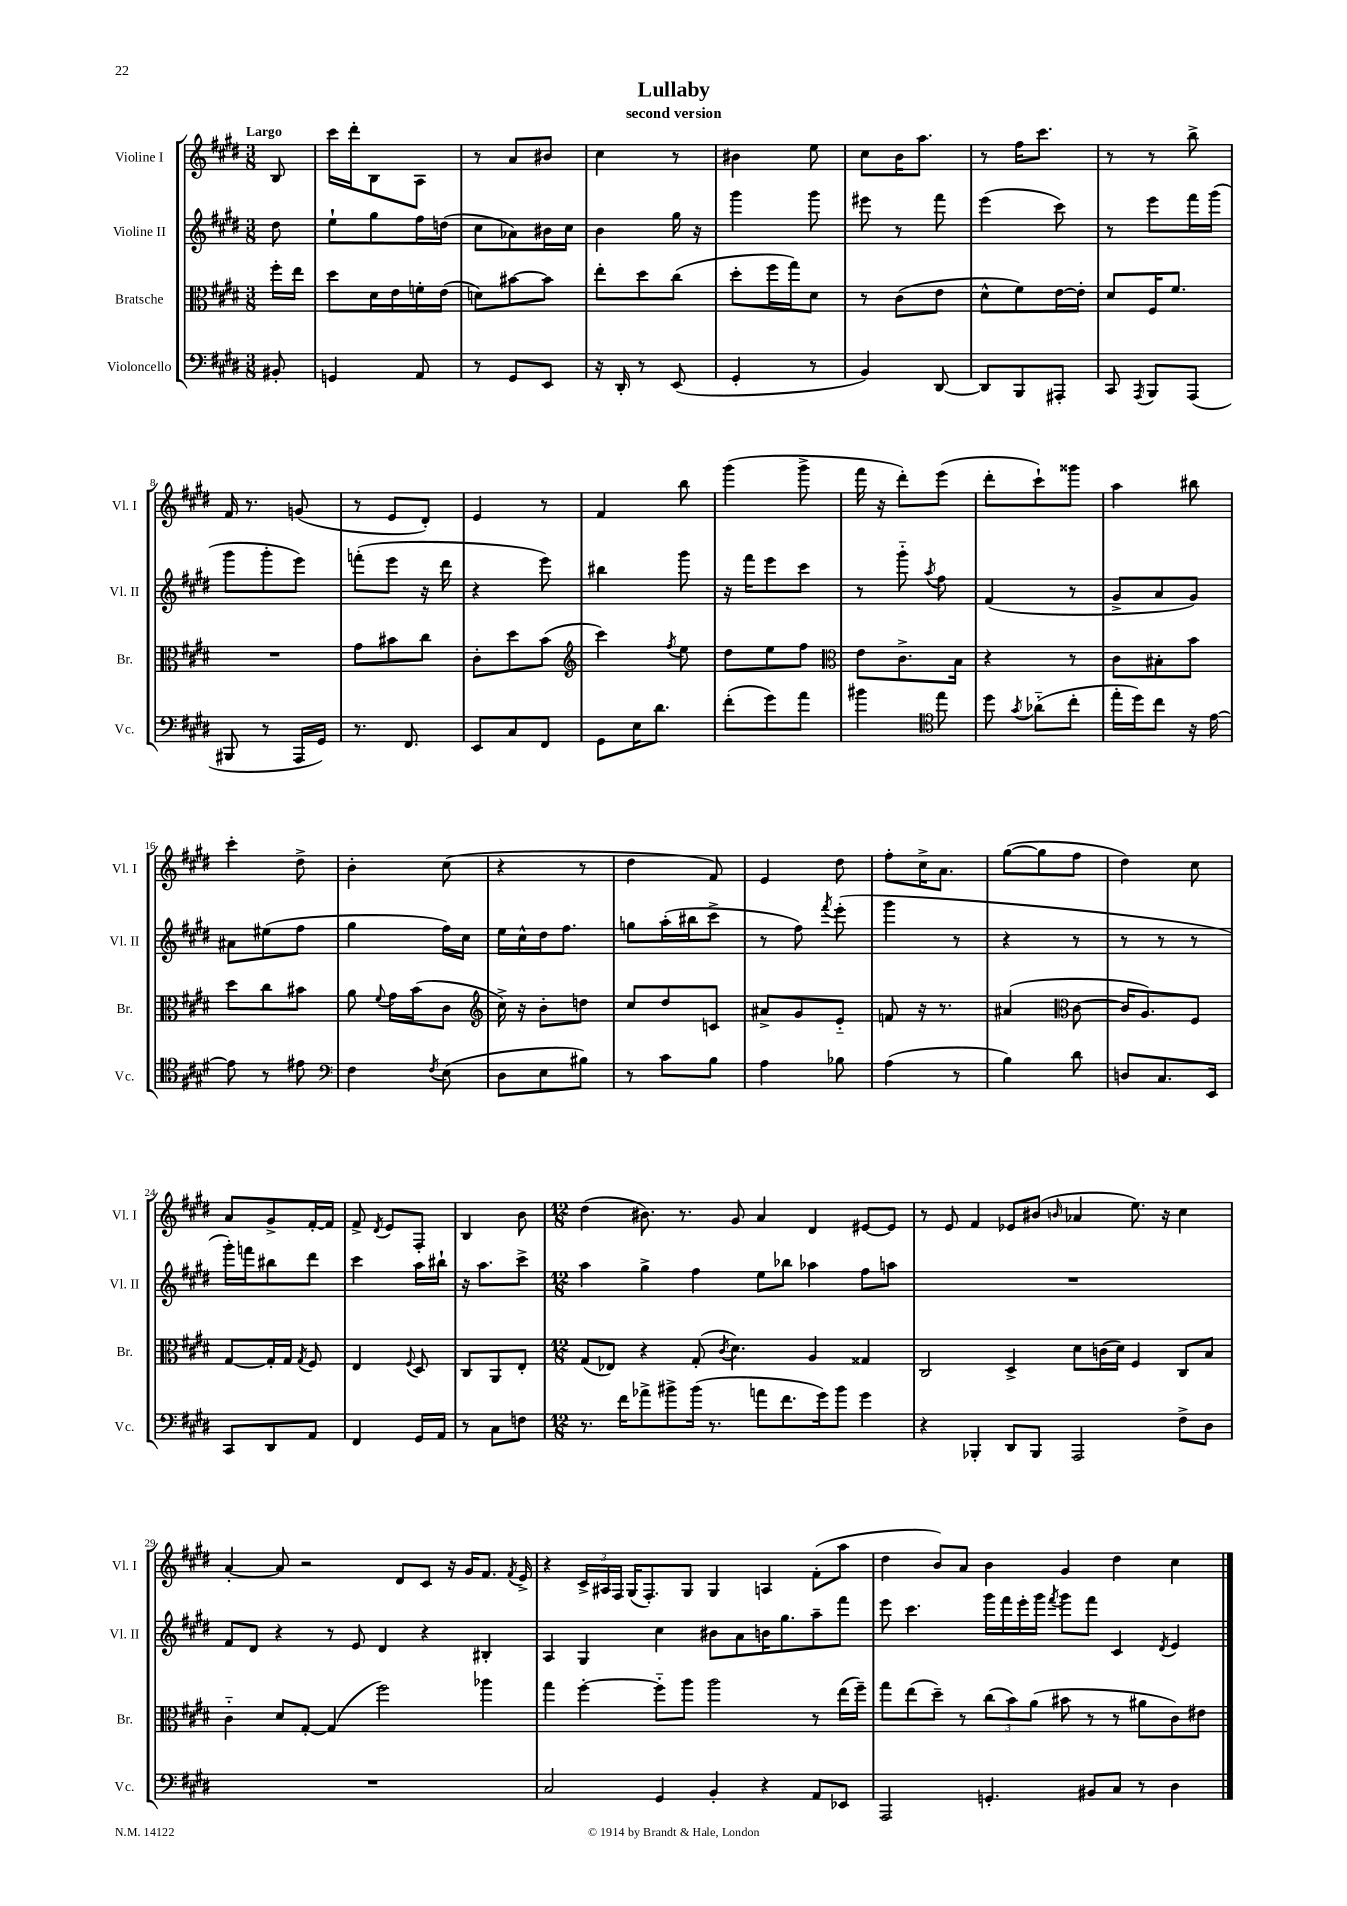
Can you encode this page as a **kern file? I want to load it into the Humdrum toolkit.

**kern	**kern	**kern	**kern
*staff4	*staff3	*staff2	*staff1
*clefF4	*clefC3	*clefG2	*clefG2
*k[f#c#g#d#]	*k[f#c#g#d#]	*k[f#c#g#d#]	*k[f#c#g#d#]
*M3/8	*M3/8	*M3/8	*M3/8
8BB#'	16ff#'	8dd#	8B
.	16ee	.	.
=	=	=	=
4GG	8dd#	8ee`	16ccc#
.	.	.	16ddd#'
.	16d#	8gg#	8B
.	16e	.	.
8AA	16f'	16ff#	8A
.	(16e	(16dd	.
=	=	=	=
8r	8d)	8cc#	8r
8GG#	[8b#	8a-)	8a
8EE	8b#]	16b#	8b#
.	.	16cc#	.
=	=	=	=
16r	8ee'	4b	4cc#
16DD#'	.	.	.
8r	8dd#	.	.
(8EE	(8cc#	16gg#	8r
.	.	16r	.
=	=	=	=
4GG#'	8dd#'	4ggg#	4b#
.	16ff#	.	.
.	16gg#)	.	.
8r	8d#	8ggg#	8ee
=	=	=	=
4BB)	8r	8eee#	8cc#
.	(8c#	8r	16b
.	.	.	8.aa
[8DD#	8e	8fff#	.
=	=	=	=
8DD#]	8d#^^	(4eee	8r
8BBB	8f#)	.	16ff#
.	.	.	8.ccc#
8AAA#'	[16e	8ccc#)	.
.	16e']	.	.
=	=	=	=
8CC#	8d#	8r	8r
8qAAA	.	.	.
8BBB	16F#	8eee	8r
.	8.f#	.	.
(8AAA	.	16fff#	8bb^
.	.	(16ggg#	.
=	=	=	=
8BBB#	4.r	8ggg#	16f#
.	.	.	8.r
8r	.	8ggg#'	.
16AAA	.	8eee)	(8g
16GG#)	.	.	.
=	=	=	=
8.r	8g#	(8fff'	8r
.	8b#	8eee	8e
8.FF#	.	.	.
.	8cc#	16r	8d#')
.	.	16ddd#	.
=	=	=	=
8EE	8c#'	4r	4e
8C#	8dd#	.	.
8FF#	(8b	8eee)	8r
=	=	=	=
*	*clefG2	*	*
8GG#	4ccc#)	4bb#	4f#
16E	.	.	.
8.d#	.	.	.
.	8qff#	.	.
.	8ee	8ggg#	8bb
=	=	=	=
(8f#'	8dd#	16r	(4ggg#
.	.	16fff#	.
8g#)	8ee	8eee	.
8a	8ff#	8ccc#	8ggg#^
=	=	=	=
*	*clefC3	*	*
4b#	8e	8r	16fff#
.	.	.	16r
.	8.c#^	8ggg#'~	8ddd#')
*clefC4	*	*	*
.	.	8qaa	.
8ee	.	8ff#	(8eee
.	16B	.	.
=	=	=	=
8dd#	4r	(4f#	8ddd#'
8qg#	.	.	.
(8a-'~	.	.	8ccc#`)
8cc#'	8r	8r	8ggg##
=	=	=	=
16ee'	8c#	8g#^	4aa
16dd#)	.	.	.
8cc#	8B#'	8a	.
16r	8b	8g#)	8bb#
[16e	.	.	.
=	=	=	=
8e]	8dd#	8a#	4ccc#'
8r	8cc#	(8ee#	.
8e#	8b#	8ff#	8dd#^
=	=	=	=
*clefF4	*	*	*
4F#	8a	4gg#	4b'
.	8qqf#	.	.
.	16g#	.	.
.	(16b	.	.
8qF#	.	.	.
(8E	8c#	16ff#)	(8cc#
.	.	16cc#	.
=	=	=	=
*	*clefG2	*	*
8D#	16cc#^)	16ee	4r
.	16r	16cc#^^	.
8E	8b'	16dd#	.
.	.	8.ff#	.
8B#)	8dd	.	8r
=	=	=	=
8r	8cc#	8gg	4dd#
8c#	8dd#	(16aa'	.
.	.	16bb#	.
8B	8c	8ccc#^	8f#)
=	=	=	=
4A	8a#^	8r	4e
.	8g#	8ff#)	.
.	.	8qfff#	.
8B-	8e'~	(8eee'	8dd#
=	=	=	=
(4A	8f	4ggg#	8ff#'
.	16r	.	16cc#^
.	8.r	.	8.a
8r	.	8r	.
=	=	=	=
4B)	(4a#	4r	([8gg#
.	.	.	8gg#]
*	*clefC3	*	*
8d#	[8c#	8r	8ff#
=	=	=	=
8D	16c#]	8r	4dd#)
.	8.A)	.	.
8.C#	.	8r	.
.	8F#	8r	8cc#
16EE	.	.	.
=	=	=	=
8CC#	[8G#	16ggg#')	8a
.	.	16fff	.
8DD#	16G#']	8bb#	8g#^
.	16G#	.	.
.	8qG#	.	.
8AA	8F#	8ddd#	[16f#'
.	.	.	16f#]
=	=	=	=
4FF#	4E	4ccc#	8f#^
.	.	.	8qd#
.	.	.	8e
.	8qqF#	.	.
16GG#	8D#	16aa	8F#'
16AA	.	16bb#`	.
=	=	=	=
8r	8C#	16r	4B
.	.	8.aa	.
8C#	8AA	.	.
8F	8E'	8ccc#^	8b
=	=	=	=
*M12/8	*M12/8	*M12/8	*M12/8
8.r	(8G#	4aa	(4dd#
.	8E-)	.	.
16f#	.	.	.
8a-^	4r	4gg#^	8.b#)
8b#^	.	.	.
.	.	.	8.r
(16b#	(8G#'	4ff#	.
8.r	.	.	.
.	8qc#	.	.
.	4.d#)	.	8g#
8a	.	8ee	4a
8.f#	.	8bb-	.
.	4A	4aa-	4d#
16g#)	.	.	.
8b#	.	.	.
4g#	4G##	8ff#	[8e#
.	.	8aa	8e#]
=	=	=	=
4r	2C#	1.r	8r
.	.	.	8e
4BBB-'	.	.	4f#
8DD#	4D#^	.	8e-
8BBB-	.	.	(8b#
.	.	.	16qqb
2AAA	8d#	.	4a-
.	(16c	.	.
.	16d#)	.	.
.	4F#	.	8.ee)
.	.	.	16r
8F#^	8C#	.	4cc#
8D#	8B	.	.
=	=	=	=
1.r	4c#'~	8f#	[4a'
.	.	8d#	.
.	8d#	4r	8a]
.	[8G#'	.	2r
.	(4G#]	8r	.
.	.	8e	.
.	2ff#)	4d#	.
.	.	.	8d#
.	.	4r	8c#
.	.	.	16r
.	.	.	16g#
.	4aa-	4B#'	8.f#
.	.	.	8qf#
.	.	.	16e^
=	=	=	=
2C#	4gg#	4A	4r
.	[4ff#'	4G#	24c#^
.	.	.	24A#
.	.	.	24F#
.	.	.	(16G#
.	.	.	8.F#')
4GG#	8ff#'~]	4cc#	.
.	8aa	.	8G#
4BB'	2aa	8b#	4G#
.	.	8a	.
4r	.	16b	4A
.	.	8.gg#	.
8AA	8r	8aa~	(8f#'
8EE-	(16ee	8fff#	8aa
.	16ff#~)	.	.
=	=	=	=
2AAA	8gg#	8eee	4dd#
.	(8ee	4.ccc#	.
.	8dd#~)	.	8b)
.	8r	.	8a
4.GG'	(12cc#	16ggg#	4b
.	.	16fff#	.
.	12b)	.	.
.	.	16eee'	.
.	(12a	.	.
.	.	16ggg#	.
.	.	8qfff#	.
.	8b#	8ggg#	4g#
8BB#	8r	8fff#	.
8C#	8r	4c#	4dd#
8r	8a#	.	.
.	.	8qd#	.
4D#	8c#)	4e	4cc#
.	8e#	.	.
==	==	==	==
*-	*-	*-	*-
